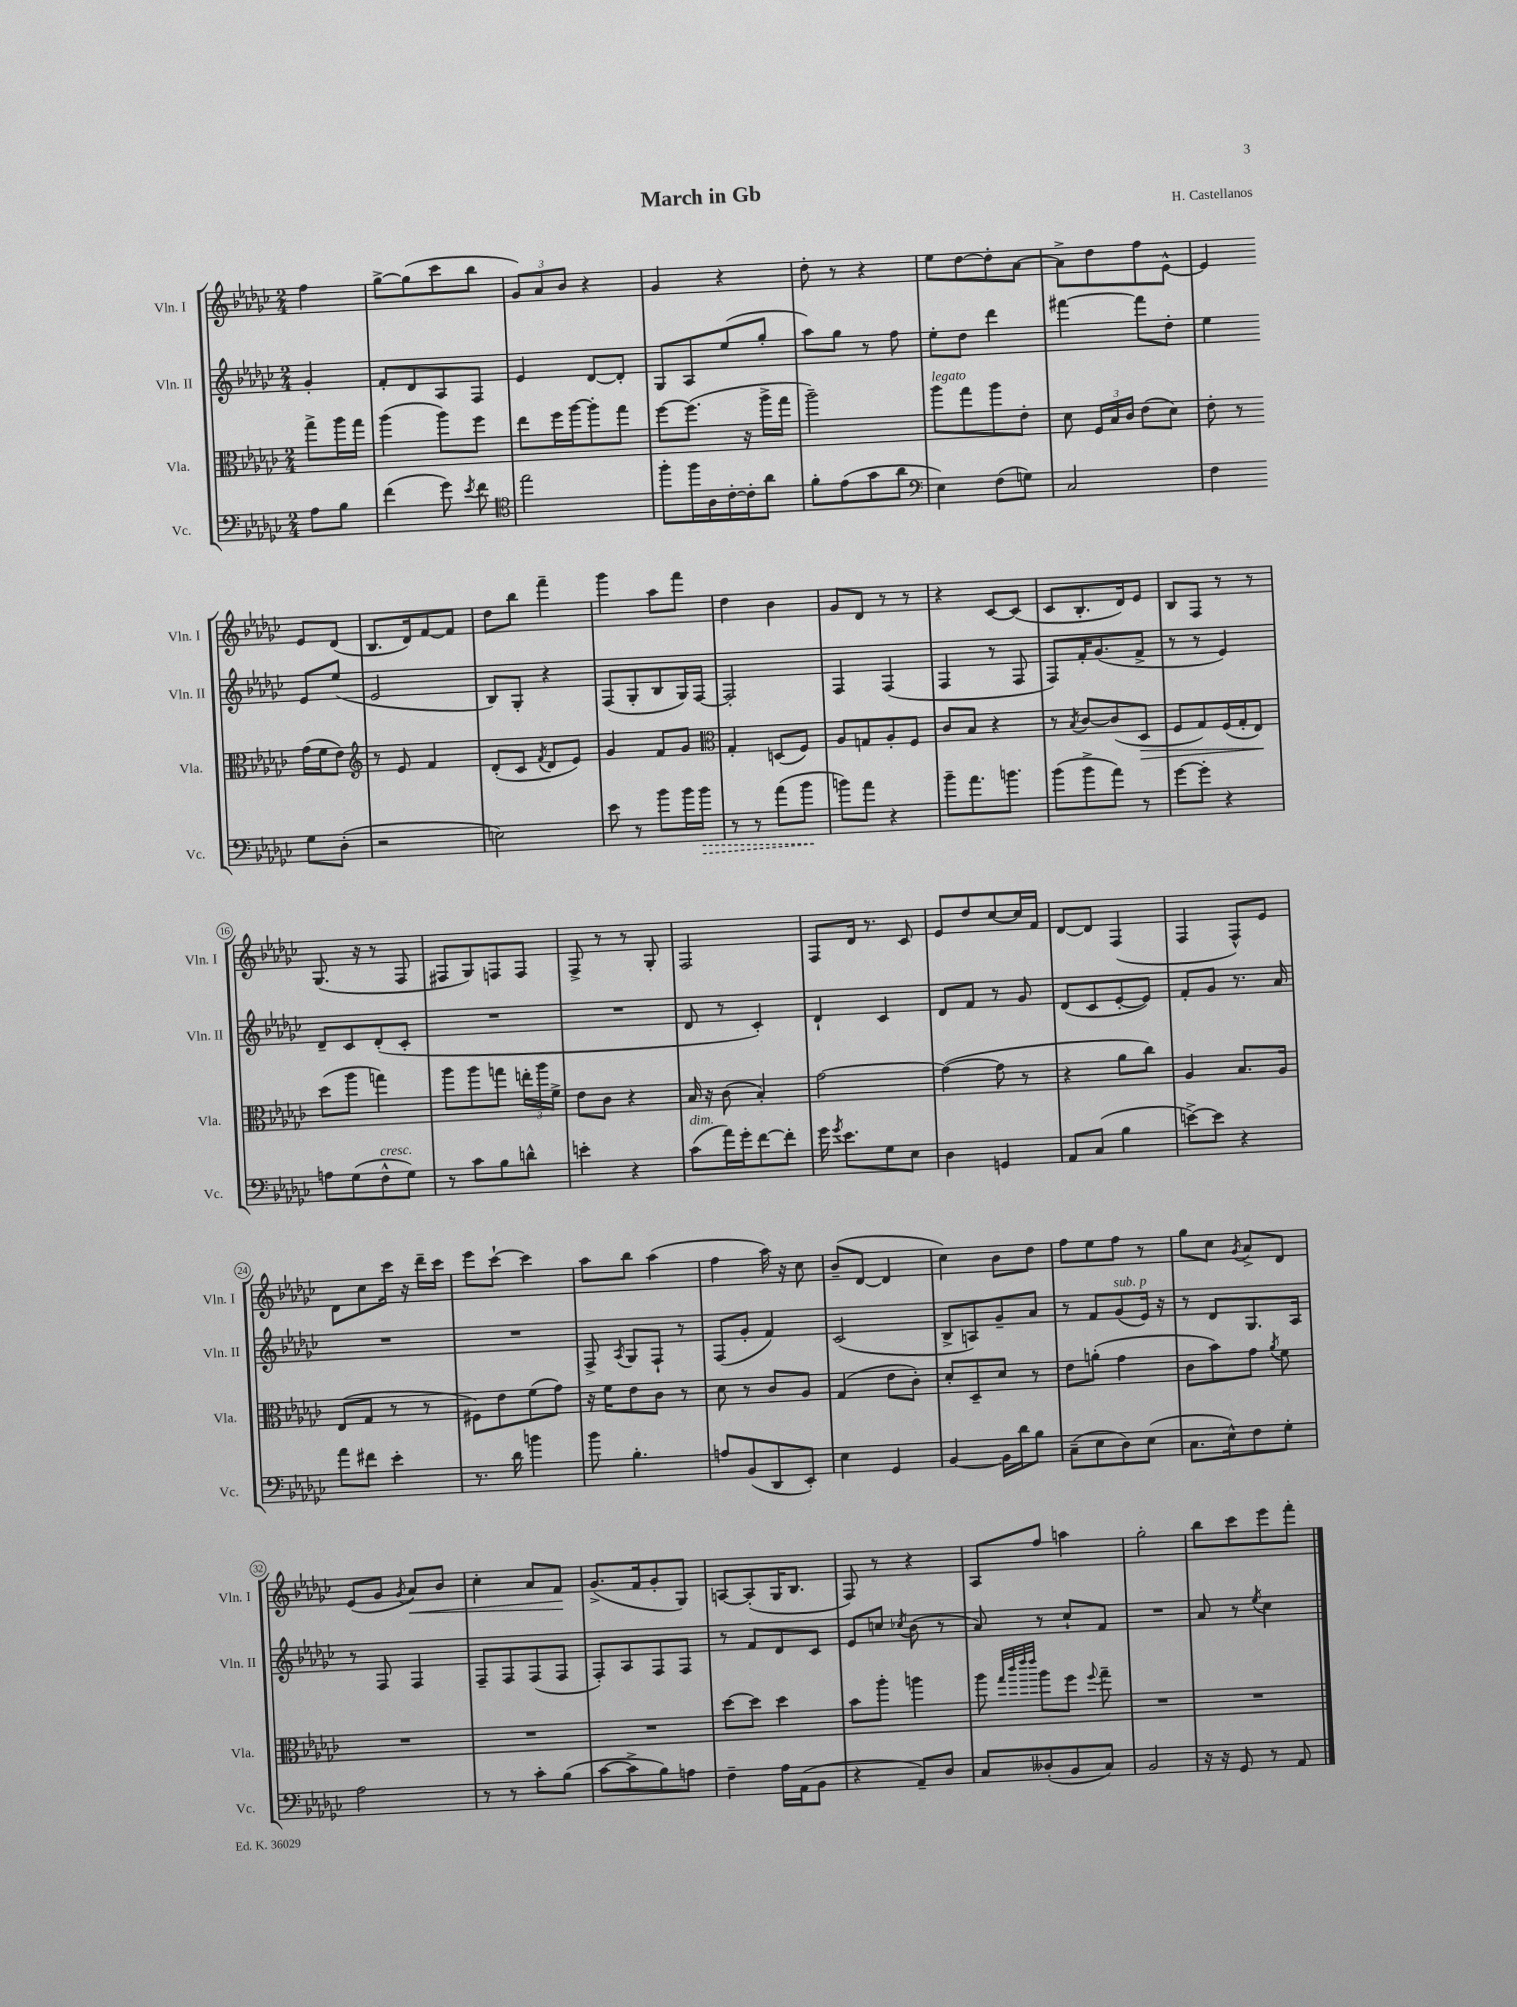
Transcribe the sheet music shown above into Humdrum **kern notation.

**kern	**dynam	**kern	**dynam	**kern	**kern	**dynam
*part4	*part4	*part3	*part3	*part2	*part1	*part1
*staff4	*staff4	*staff3	*staff3	*staff2	*staff1	*staff1
*I"Vc.	*	*I"Vla.	*	*I"Vln. II	*I"Vln. I	*
*I'Vc.	*	*I'Vla.	*	*I'Vln. II	*I'Vln. I	*
*clefF4	*	*clefC3	*	*clefG2	*clefG2	*
*k[b-e-a-d-g-c-]	*	*k[b-e-a-d-g-c-]	*	*k[b-e-a-d-g-c-]	*k[b-e-a-d-g-c-]	*
*M2/4	*	*M2/4	*	*M2/4	*M2/4	*
=	=	=	=	=	=	=
8A-\L	.	8gg-^\L	.	4g-'/	4ff\	.
8B-\J	.	16aa-\L	.	.	.	.
.	.	16gg-\JJ	.	.	.	.
=1	=1	=1	=1	=1	=1	=1
(4f\	.	(4aa-\	.	8f'/L	[8gg-^\L	.
.	.	.	.	8d-/	(8gg-\]	.
8g-\)	.	8aa-\L)	.	8A-/	8ccc-\	.
8qe-/	.	.	.	.	.	.
8f\	.	8ff\J	.	8F/J	8bb-\J	.
=2	=2	=2	=2	=2	=2	=2
*clefC4	*	*	*	*	*	*
2ee-\	.	8ee-\L	.	4e-/	12g-/L)	.
.	.	.	.	.	12a-/	.
.	.	16ff\L	.	.	.	.
.	.	.	.	.	12b-/J	.
.	.	[16aa-\J	.	.	.	.
.	.	8aa-'\]	.	[8d-/L	4r	.
.	.	8gg-\J	.	8d-'/J]	.	.
=3	=3	=3	=3	=3	=3	=3
8ff'\L	.	[8ff\L	.	8G-/L	4g-/	.
16ff\L	.	(8.ff\J]	.	8A-/	.	.
16A-\	.	.	.	.	.	.
[16c-'\	.	.	.	(8ee-/	4r	.
16c-'\J]	.	16r	.	.	.	.
8a-\J	.	16aa-^\LL	.	8gg-'/J	.	.
.	.	16gg-\JJ	.	.	.	.
=4	=4	=4	=4	=4	=4	=4
8f'\L	.	2aa-~\)	.	8aa-\L)	8dd-'\	.
(8e-\	.	.	.	8gg-\J	8r	.
8g-\	.	.	.	8r	4r	.
8a-\J	.	.	.	8ff\	.	.
=5	=5	=5	=5	=5	=5	=5
*clefF4	*	*	*	*	*	*
!	!	!LO:TX:a:i:t=legato	!	!	!	!
4E-\)	.	8aa-\L	.	8ee-'\L	8ee-\L	.
.	.	8gg-\	.	8dd-\J	[8dd-\	.
(8F\L	.	8aa-\	.	4ddd-\	8dd-'\]	.
8Gn\J)	.	8e-'\J	.	.	[8a-\J	.
=6	=6	=6	=6	=6	=6	=6
2C-/	.	8d-\	.	[4fff#X\	8a-^\L]	.
.	.	24F/LL	.	.	8dd-\	.
.	.	24B-/	.	.	.	.
.	.	24c-/JJ	.	.	.	.
.	.	(8e-\L	.	8fff#\L]	8ff\	.
.	.	8d-\J)	.	8dd-'\J	[8e-^^\J	.
=7	=7	=7	=7	=7	=7	=7
4F\	.	8e-'\	.	4ee-\	4e-/]	.
.	.	8r	.	.	.	.
8G-\L	.	(16g-\LL	.	8e-/L	8e-/L	.
.	.	16f\J	.	.	.	.
(8D-'\J	.	8e-\J)	.	(8ee-/J	(8d-/J	.
!!LO:LB:g=z
=8	=8	=8	=8	=8	=8	=8
*	*	*clefG2	*	*	*	*
2r	.	8r	.	2e-/	8.B-/L	.
.	.	8e-/	.	.	.	.
.	.	.	.	.	16d-/k)	.
.	.	4f/	.	.	[8f/	.
.	.	.	.	.	8f/J]	.
=9	=9	=9	=9	=9	=9	=9
2En\)	.	(8d-'/L	.	8B-/L)	8dd-\L	.
.	.	8c-/J	.	8G-'/J	8bb-\J	.
.	.	8qf/	.	.	.	.
.	.	8d-/L	.	4r	4fff~\	.
.	.	8e-/J)	.	.	.	.
=10	=10	=10	=10	=10	=10	=10
8e-\	.	4g-/	.	(8F/L	4ggg-\	.
8r	.	.	.	8G-'/	.	.
8b-\L	.	8f/L	.	8B-/	8aa-\L	.
16b-\L	.	8g-/J	.	16G-/L)	8fff\J	.
!	!LO:HP:b	!	!	!	!	!
16b-\JJ	>	.	.	[16F/JJ	.	.
=11	=11	=11	=11	=11	=11	=11
*	*	*clefC3	*	*	*	*
8r	.	4G-'/	.	2F'/]	4dd-\	.
8r	.	.	.	.	.	.
(8a-\L	.	(8Dn/L	.	.	4b-\	.
8b-\J	.	8F/J)	.	.	.	.
.	]	.	.	.	.	.
=12	=12	=12	=12	=12	=12	=12
8bn\L)	.	8A-/L	.	4F/	8g-/L	.
8a-\J	.	8Gn/	.	.	8d-/J	.
4r	.	8A-'/	.	(4F/	8r	.
.	.	8F/J	.	.	8r	.
=13	=13	=13	=13	=13	=13	=13
8b-~\L	.	8c-/L	.	4F/	4r	.
8.a-\	.	8B-/J	.	.	.	.
.	.	4r	.	8r	[8c-/L	.
8.bn\J	.	.	.	.	.	.
.	.	.	.	8F/	(8c-/J]	.
=14	=14	=14	=14	=14	=14	=14
(8b-\L	.	8r	.	8F/L)	8c-/L	.
.	.	8qB-/	.	.	.	.
8b-^\	.	[8c-/L	.	16f'/K	8.B-'/	.
.	.	.	.	(8.g-/	.	.
8a-\J)	.	(8c-/]	.	.	.	.
.	.	.	.	.	16d-/k)	.
!	!	!	!LO:HP:b	!	!	!
8r	.	8D-/J	>	8f^/J	8e-/J	.
=15	=15	=15	=15	=15	=15	=15
[8g-\L	.	8F/L	.	8r	8B-/L	.
8g-'\J]	.	8G-/)	.	8r	8F/J	.
4r	.	(16F/L	.	4e-/)	8r	.
.	.	16G-'/J	.	.	.	.
.	.	8E-/J)	.	.	8r	.
.	.	.	]	.	.	.
!!LO:LB:g=z
=16	=16	=16	=16	=16	=16	=16
8An\L	.	(8dd-\L	.	8d-~/L	(8.G-/	.
(8G-\	.	8aa-\J	.	8c-/	.	.
.	.	.	.	.	16r	.
!LO:TX:a:i:t=cresc.	!	!	!	!	!	!
8F^^\	.	4ggn\)	.	(8d-'/	8r	.
8G-\J)	.	.	.	8c-'/J	8F/	.
=17	=17	=17	=17	=17	=17	=17
8r	.	8aa-\L	.	2r	8F#X/L	.
8c-\L	.	8aa-\	.	.	8G-/)	.
8B-\	.	8ggn\J	.	.	8Fn/	.
8dn^^\J	.	24een'\LL	.	.	8F/J	.
.	.	24aa-\	.	.	.	.
.	.	24f^\JJ	.	.	.	.
=18	=18	=18	=18	=18	=18	=18
4en'\	.	8e-\L	.	2r	8F^/	.
.	.	8c-\J	.	.	8r	.
4r	.	4r	.	.	8r	.
.	.	.	.	.	8G-'/	.
=19	=19	=19	=19	=19	=19	=19
!LO:TX:a:i:t=dim.	!	!	!	!	!	!
(8c-\L	.	16B-/	.	8d-/	2F/	.
.	.	16r	.	.	.	.
16a-\L)	.	(8c-\	.	8r	.	.
16g-'\J	.	.	.	.	.	.
[8f\	.	4B-'/)	.	4c-'/)	.	.
8f'\J]	.	.	.	.	.	.
=20	=20	=20	=20	=20	=20	=20
16g-\	.	[2g-\	.	4d-`/	8F/L	.
8qg-/	.	.	.	.	.	.
8.e-\L	.	.	.	.	.	.
.	.	.	.	.	16d-/Jk	.
.	.	.	.	.	8.r	.
8G-\	.	.	.	4c-/	.	.
8E-\J	.	.	.	.	8c-/	.
=21	=21	=21	=21	=21	=21	=21
4D-\	.	(4g-\_	.	8d-/L	8e-/L	.
.	.	.	.	8f/J	8dd-/	.
4GGn/	.	8g-\]	.	8r	[8cc-/	.
.	.	8r	.	8g-/	16cc-/L]	.
.	.	.	.	.	16f/JJ	.
=22	=22	=22	=22	=22	=22	=22
8AA-/L	.	4r	.	(8d-/L	[8d-/L	.
(8C-/J	.	.	.	8c-/	8d-/J]	.
4B-\	.	8a-\L	.	[8e-'/	(4F/	.
.	.	8cc-\J)	.	8e-/J])	.	.
=23	=23	=23	=23	=23	=23	=23
[8en^\L)	.	4A-/	.	8f'/L	4F/	.
8e\J]	.	.	.	8g-/J	.	.
4r	.	8.B-/L	.	8.r	8F^^/L)	.
.	.	.	.	.	8e-/J	.
.	.	16A-/Jk	.	16a-/	.	.
!!LO:LB:g=z
=24	=24	=24	=24	=24	=24	=24
8a-\L	.	(8E-/L	.	2r	8d-\L	.
8f#X\J	.	8G-/J	.	.	8cc-\	.
4e-'\	.	8r	.	.	16ccc-\Jk	.
.	.	.	.	.	16r	.
.	.	8r	.	.	16ddd-~\LL	.
.	.	.	.	.	16ccc-\JJ	.
=25	=25	=25	=25	=25	=25	=25
8.r	.	8F#X\L)	.	2r	8eee-\L	.
.	.	8e-\	.	.	[8ccc-`\J	.
16d-\	.	.	.	.	.	.
4bn\	.	(8f\	.	.	4ccc-\]	.
.	.	8g-\J)	.	.	.	.
=26	=26	=26	=26	=26	=26	=26
8b-\	.	16r	.	8F^/	8aa-\L	.
.	.	16f\KL	.	.	.	.
.	.	.	.	8qA-/	.	.
4.B-'\	.	8e-\	.	8G-/L	8bb-\J	.
.	.	8c-\J	.	8F`/J	(4aa-\	.
.	.	8r	.	8r	.	.
=27	=27	=27	=27	=27	=27	=27
8An/L	.	8d-\	.	(8F/L	4ff\	.
(8BB-/	.	8r	.	8g-'/J	.	.
8DD-/	.	8c-/L	.	4f/)	16aa-\)	.
.	.	.	.	.	16r	.
8EE-'/J)	.	8A-/J	.	.	8cc-\	.
=28	=28	=28	=28	=28	=28	=28
4E-\	.	(4G-/	.	(2c-/	(8b-~/L	.
.	.	.	.	.	[8d-/J	.
4GG-/	.	8e-\L	.	.	4d-/]	.
.	.	8c-'\J)	.	.	.	.
=29	=29	=29	=29	=29	=29	=29
[4BB-/	.	8d-'/L	.	8B-^/L	4cc-\)	.
.	.	8D-~/	.	8An/)	.	.
16BB-\LL]	.	8d-/J	.	8g-~/	8b-\L	.
16d-\J	.	.	.	.	.	.
8B-\J	.	8r	.	8a-/J	8dd-\J	.
=30	=30	=30	=30	=30	=30	=30
(8C-~\L	.	8e-\L	.	8r	8ff\L	.
8E-\	.	(8an'\J	.	8f/L	8ee-\	.
!	!	!	!	!LO:TX:a:i:t=sub. p	!	!
8D-\)	.	4g-\	.	(8g-/	8ff\J	.
(8E-\J	.	.	.	16e-/Jk)	8r	.
.	.	.	.	16r	.	.
=31	=31	=31	=31	=31	=31	=31
8.C-\L	.	8c-\L	.	8r	8gg-\L	.
.	.	8b-\)	.	8d-/L	8cc-\J	.
16E-^^\k)	.	.	.	.	.	.
.	.	.	.	.	8qg-/	.
8F\	.	8g-\J	.	8.G-/	8a-^/L	.
.	.	8qa-/	.	.	.	.
8G-'\J	.	8f\	.	.	8d-/J	.
.	.	.	.	16A-/Jk	.	.
!!LO:LB:g=z
=32	=32	=32	=32	=32	=32	=32
2A-\	.	2r	.	8r	(8e-/L	.
.	.	.	.	8F/	8g-/J	.
.	.	.	.	.	8qg-/	.
!	!	!	!	!	!	!LO:HP:b
.	.	.	.	4F/	8a-/L)	<
.	.	.	.	.	8b-/J	.
=33	=33	=33	=33	=33	=33	=33
8r	.	2r	.	8F~/L	4cc-'\	.
8r	.	.	.	8F/	.	.
8c-'\L	.	.	.	(8F/	8a-/L	.
(8B-\J	.	.	.	8F/J	8f/J	.
.	.	.	.	.	.	[
=34	=34	=34	=34	=34	=34	=34
[8c-\L	.	2r	.	8F'/L)	(8.g-^/L	.
8c-^\]	.	.	.	8A-/	.	.
.	.	.	.	.	16f/k	.
8B-\)	.	.	.	8F/	8g-'/	.
8An\J	.	.	.	8F/J	8G-/J)	.
=35	=35	=35	=35	=35	=35	=35
4F~\	.	[8dd-\L	.	8r	[8An/L	.
.	.	8dd-\J]	.	8f/L	(8A'/]	.
16A-\LL	.	4dd-\	.	8d-/	16G-/K	.
(16AA-\J	.	.	.	.	8.B-/J	.
8BB-\J	.	.	.	8c-/J	.	.
=36	=36	=36	=36	=36	=36	=36
4r	.	8b-\L	.	8e-/L	8F/)	.
.	.	8aa-'\J	.	8ccn/J	8r	.
.	.	.	.	8qcc-X/	.	.
8AA-~/L)	.	4aan\	.	(8b-\	4r	.
8D-/J	.	.	.	8r	.	.
=37	=37	=37	=37	=37	=37	=37
8C-/L	.	8aa-\	.	8a-/)	8A-/L	.
.	.	32qqgg-/LLL	.	.	.	.
.	.	32qqccc-/	.	.	.	.
.	.	32qqeee-/	.	.	.	.
.	.	32qqeee-/JJJ	.	.	.	.
(8D--X'/	.	8aa-\L	.	8r	8ff/J	.
8BB-/	.	8ff\J	.	8cc-`/L	4aan\	.
.	.	8qqff/	.	.	.	.
8C-/J)	.	8gg-~\	.	8f/J	.	.
=38	=38	=38	=38	=38	=38	=38
2BB-/	.	2r	.	2r	2gg-'\	.
=39	=39	=39	=39	=39	=39	=39
16r	.	2r	.	8a-/	8bb-\L	.
16r	.	.	.	.	.	.
8GG-/	.	.	.	8r	8ccc-\	.
.	.	.	.	8qee-/	.	.
8r	.	.	.	4cc-\	8eee-\	.
8AA-/	.	.	.	.	8fff'\J	.
==	==	==	==	==	==	==
*-	*-	*-	*-	*-	*-	*-
